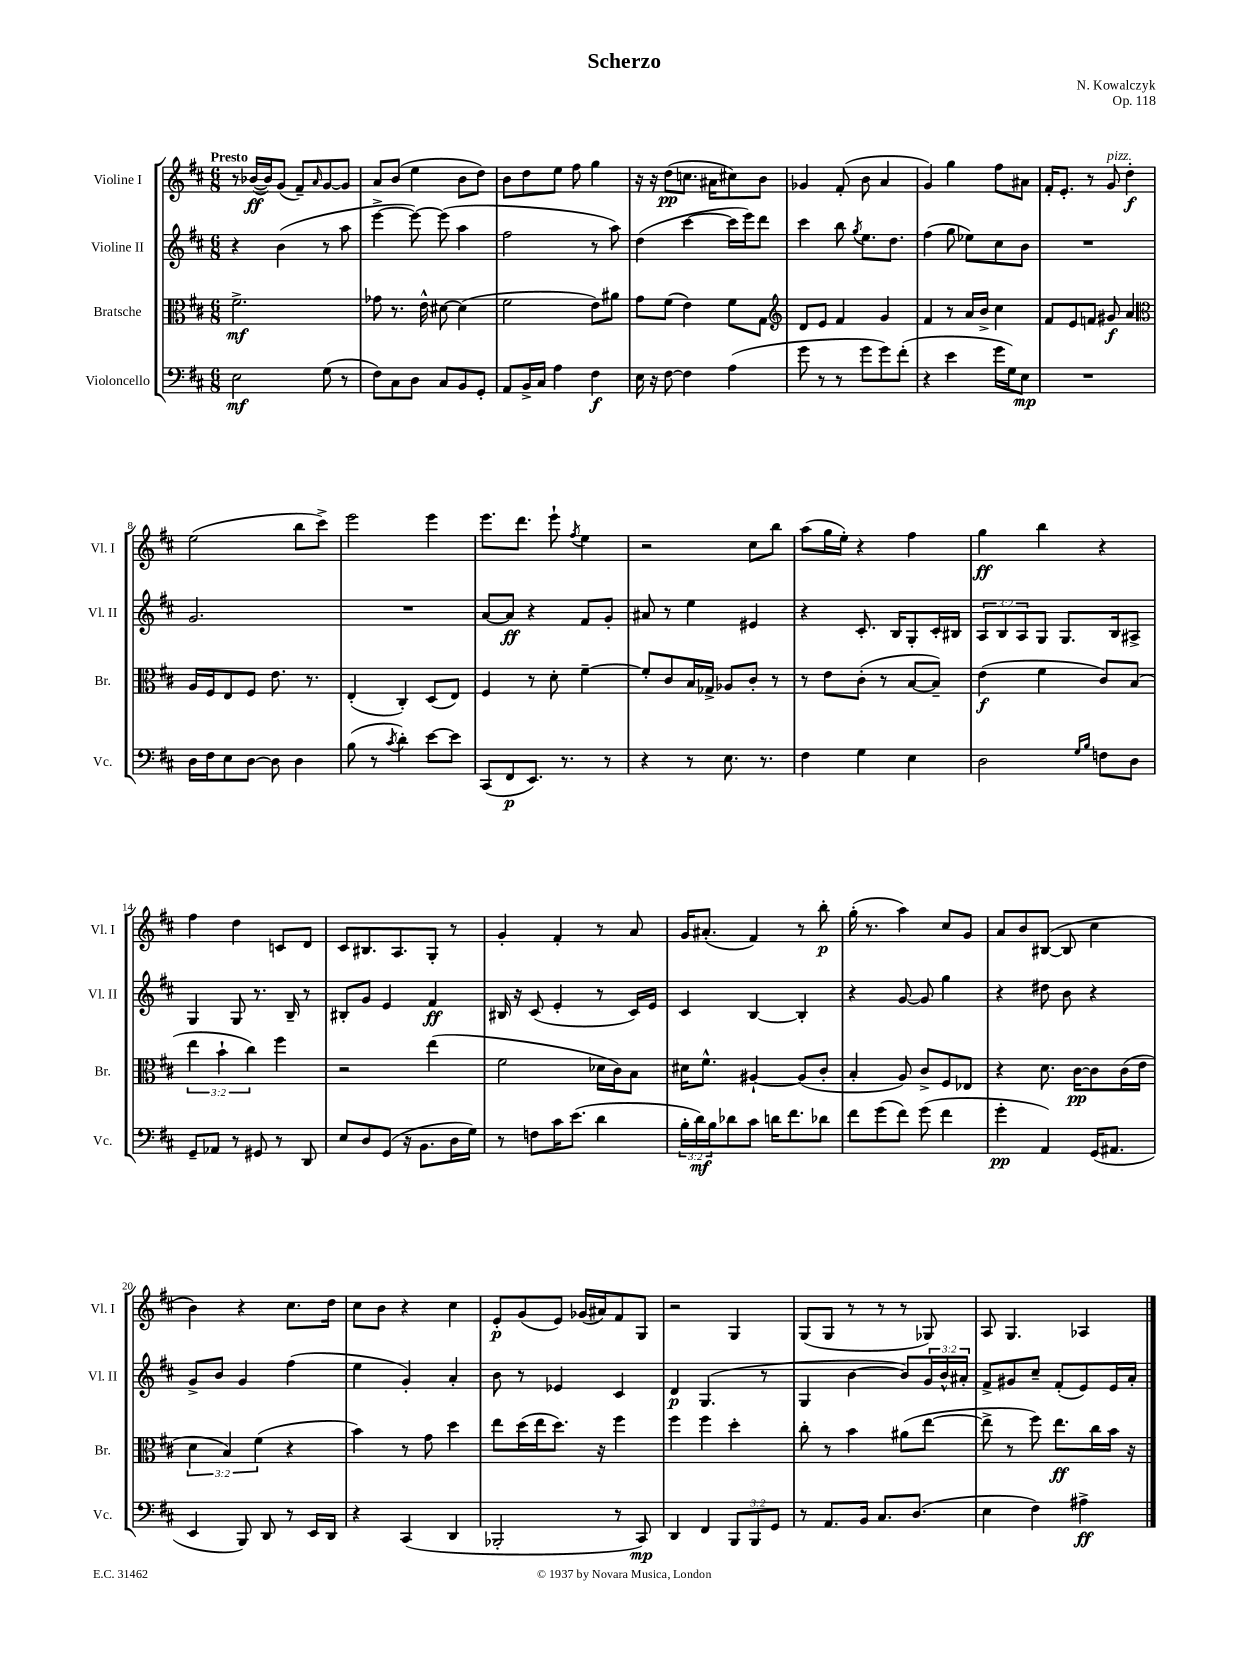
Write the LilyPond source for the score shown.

\header { title = "Scherzo" composer = "N. Kowalczyk" opus = "Op. 118" }
<<
\new StaffGroup <<
\new Staff = "s0" \with { instrumentName = "Violine I" shortInstrumentName = "Vl. I" } {
    \clef treble \key d \major \numericTimeSignature \time 6/8 \tempo "Presto"
    r8 bes'16~\ff( bes'16) g'8( fis'8--) \grace { a'16 } g'8~ g'8 |
    a'8 b'8( e''4 b'8 d''8) |
    b'8 d''8 e''8 fis''8 g''4 |
    r16 r16 d''8\pp( c''8. ais'16 cis''8) b'8 |
    ges'4 fis'8-.( b'8 a'4 |
    g'4) g''4 fis''8 ais'8 |
    fis'16-. e'8.-. r8 g'8^\markup { \italic "pizz." } d''4-.\f |
    e''2( b''8 cis'''8->) |
    e'''2 e'''4 |
    e'''8. d'''8. e'''8-! \acciaccatura { fis''8 } e''4 |
    r2 cis''8 b''8 |
    a''8( g''16 e''16-.) r4 fis''4 |
    g''4\ff b''4 r4 |
    fis''4 d''4 c'8 d'8 |
    cis'8 bis8. a8. g8-. r8 |
    g'4-. fis'4-. r8 a'8 |
    g'16 ais'8.-.( fis'4) r8 b''8-.\p |
    g''16-.( r8. a''4) cis''8 g'8 |
    a'8 b'8 bis8~( bis8 cis''4 |
    b'4) r4 cis''8. d''16 |
    cis''8 b'8 r4 cis''4 |
    e'8-.\p g'8( e'8) ges'16( ais'16) fis'8 g8 |
    r2 g4 |
    g8( g8 r8 r8 r8 ges8) |
    a8 g4. aes4 \bar "|." |
}
\new Staff = "s1" \with { instrumentName = "Violine II" shortInstrumentName = "Vl. II" } {
    \clef treble \key d \major \numericTimeSignature \time 6/8 \override Staff.TupletNumber.text = #tuplet-number::calc-fraction-text
    r4 b'4( r8 a''8 |
    e'''4~-> e'''8~) e'''8( a''4 |
    fis''2 r8 a''8) |
    d''4( cis'''4~ cis'''16 e'''16) d'''8 |
    cis'''4 b''8 \acciaccatura { g''8 } e''8. d''8. |
    fis''4( g''8 ees''8) cis''8 b'8 |
    R2. |
    g'2. |
    R2. |
    a'8~ a'8\ff r4 fis'8 g'8-. |
    ais'8 r8 e''4 eis'4 |
    r4 cis'8.-. b16 g8-. cis'16-. bis16 |
    \tuplet 3/2 { a8 b8 a8 } g8 g8. b16 ais8-> |
    g4 g8 r8. b16-- r8 |
    bis8-. g'8 e'4 fis'4\ff |
    bis16 r16 cis'8( e'4-. r8 cis'16) e'16 |
    cis'4 b4~ b4-. |
    r4 g'8~ g'8 g''4 |
    r4 dis''8 b'8 r4 |
    g'8-> b'8 g'4 fis''4( |
    e''4 g'4-.) a'4-. |
    b'8 r8 ees'4 cis'4 |
    d'4\p g4.( r8 |
    g4 b'4~ b'8) \tuplet 3/2 { g'16 b'16-^ ais'16-. } |
    fis'8-> gis'8 cis''8-- fis'8-.( e'8) e'16 a'16-. \bar "|." |
}
\new Staff = "s2" \with { instrumentName = "Bratsche" shortInstrumentName = "Br." } {
    \clef alto \key d \major \numericTimeSignature \time 6/8 \override Staff.TupletNumber.text = #tuplet-number::calc-fraction-text
    fis'2.->\mf |
    ges'8 r8. e'16-^ dis'8~ dis'4( |
    fis'2 e'8) ais'8 |
    g'8 fis'8( e'4) fis'8 g8 |
    \clef treble d'8 e'8 fis'4 g'4 |
    fis'4 r8 a'16 b'16-> cis''4 |
    fis'8 e'8 f'8 gis'8\f a'4 |
    \clef alto a16 fis16 e8 fis8 e'8. r8. |
    e4-.( cis4-.) d8( e8) |
    fis4 r8 d'8-. fis'4~-- |
    fis'8-. cis'8 b16 ges16-> aes8 cis'8-. r8 |
    r8 e'8 cis'8-.( r8 b8~ b8--) |
    e'4\f( fis'4 cis'8) b8( |
    \tuplet 3/2 { e''4 b'4-! cis''4) } fis''4 |
    r2 e''4( |
    fis'2 des'16 cis'16) b8 |
    dis'16 fis'8.-^ ais4~-! ais8( cis'8-. |
    b4-. a8) cis'8-> fis8 ees8 |
    r4 d'8. cis'16~\pp cis'8 cis'16( e'16 |
    \tuplet 3/2 { d'4 b4) fis'4( } r4 |
    b'4) r8 g'8 d''4 |
    e''8 d''16( e''16 d''8.) r16 fis''4 |
    fis''4 fis''4 d''4-. |
    cis''8-. r8 b'4 ais'8( e''8~ |
    e''8-> r8 fis''8) e''8.\ff cis''16 b'16 r16 \bar "|." |
}
\new Staff = "s3" \with { instrumentName = "Violoncello" shortInstrumentName = "Vc." } {
    \clef bass \key d \major \numericTimeSignature \time 6/8 \override Staff.TupletNumber.text = #tuplet-number::calc-fraction-text
    e2\mf g8( r8 |
    fis8) cis8 d8 cis8 b,8 g,8-. |
    a,8 b,16-> cis16 a4 fis4\f |
    e16 r16 fis8~ fis4 a4( |
    g'8 r8 r8 g'8 g'8) fis'8-.( |
    r4 e'4 g'16 g16) e8\mp |
    R2. |
    d16 fis16 e8 d8~ d8 d4 |
    b8( r8 \acciaccatura { cis'8 } d'4-.) e'8~ e'8 |
    cis,8( fis,8\p e,8.) r8. r8 |
    r4 r8 e8. r8. |
    fis4 g4 e4 |
    d2 \grace { g16 b16 } f8 d8 |
    g,8-- aes,8 r8 gis,8 r8 d,8 |
    e8 d8 g,8( r16 b,8. d16 g16) |
    r8 f8 cis'16 e'8.( d'4 |
    \tuplet 3/2 { b16-. d'16\mf) b16 } des'8 cis'8 d'16 fis'8. des'8 |
    fis'8 g'8( fis'8) g'8( fis'4 |
    g'4-.\pp a,4) g,16( ais,8. |
    e,4 b,,8) d,8 r8 e,16 d,16 |
    r4 cis,4( d,4 |
    bes,,2-. r8 cis,8\mp) |
    d,4 fis,4 \tuplet 3/2 { b,,8 b,,8 g,8 } |
    r8 a,8. b,16 cis8. d8.( |
    e4 fis4) ais4->\ff \bar "|." |
}
>>
>>
